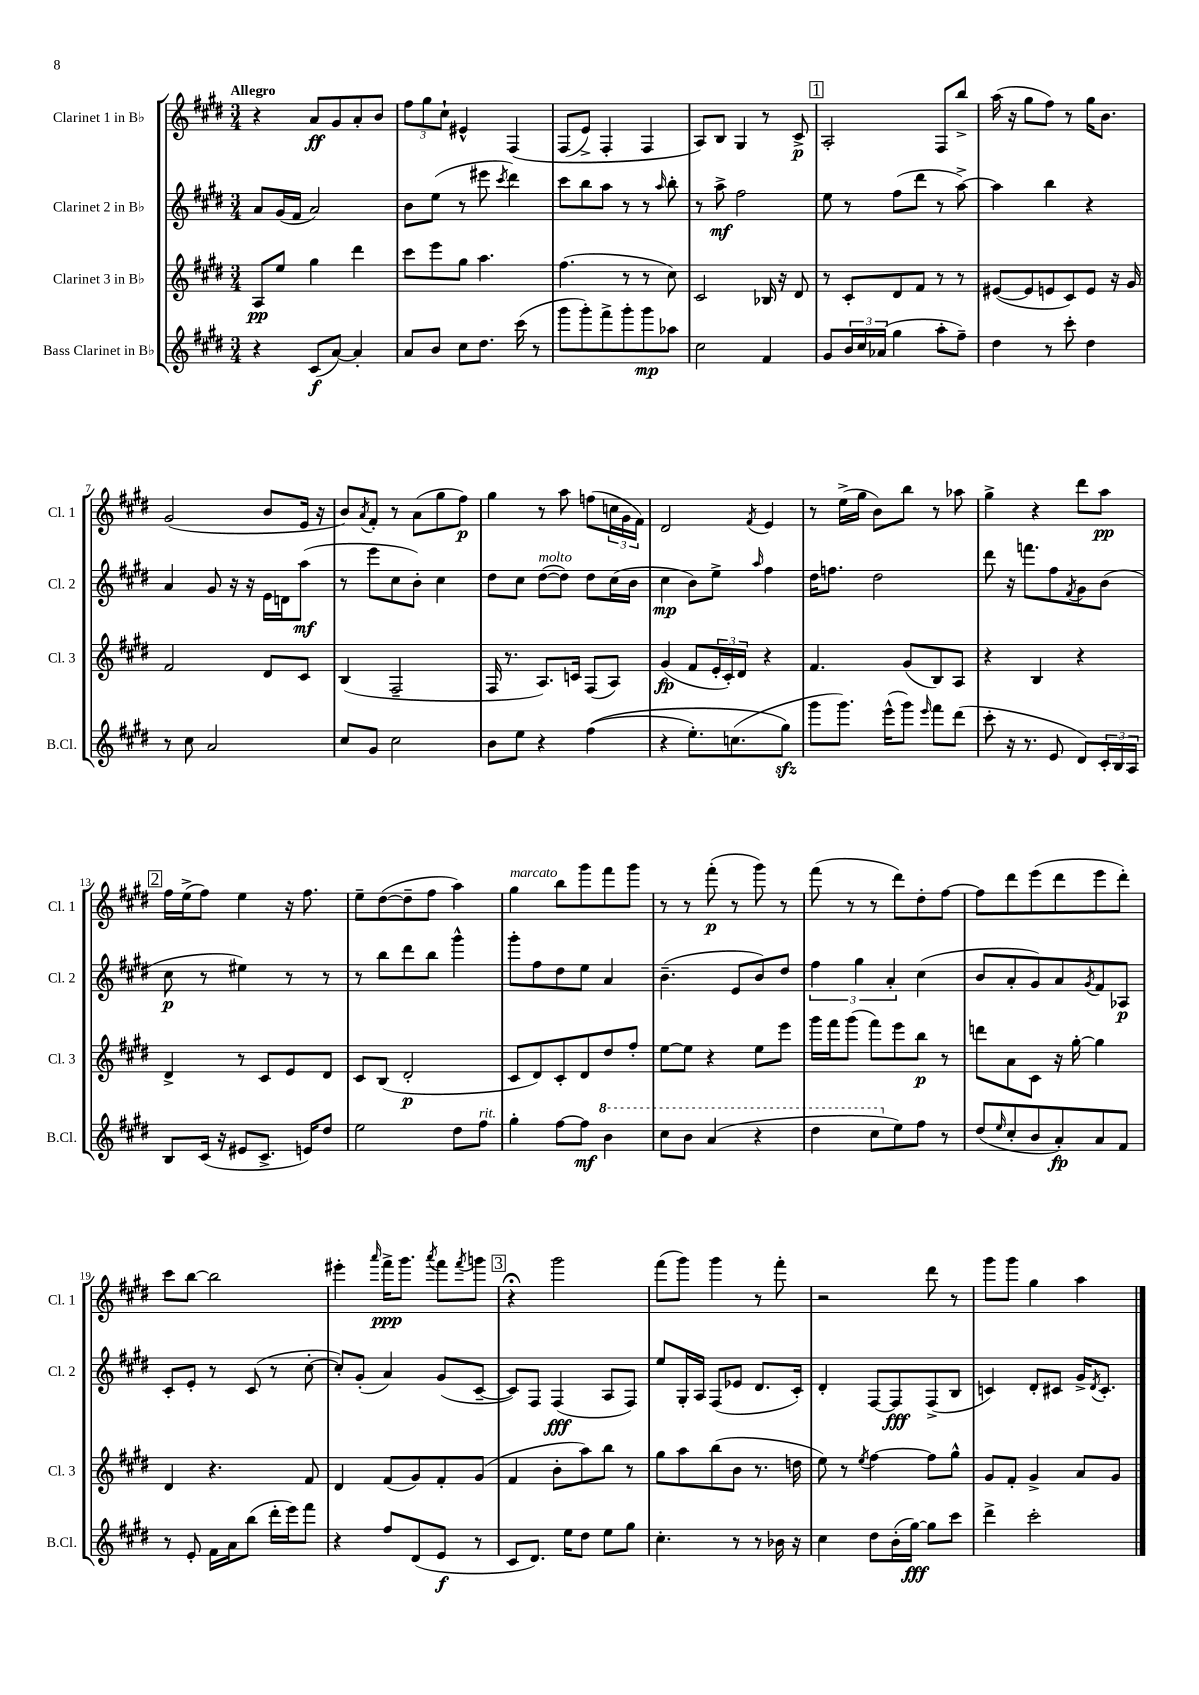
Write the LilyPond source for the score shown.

<<
\new StaffGroup <<
\new Staff = "s0" \with { instrumentName = "Clarinet 1 in Bb" shortInstrumentName = "Cl. 1" } {
    \clef treble \key e \major \numericTimeSignature \time 3/4 \tempo "Allegro"
    r4 a'8\ff gis'8 a'8-. b'8 |
    \tuplet 3/2 { fis''8 gis''8 cis''8-! } eis'4-^ fis4\( |
    fis8( e'8->) fis4-. fis4 |
    a8\) b8 gis4 r8 cis'8->\p |
    \mark \markup { \box "1" } a2-. fis8 b''8-> |
    a''16( r16 gis''8 fis''8) r8 gis''16 b'8. |
    gis'2( b'8 e'16 r16 |
    b'8) \acciaccatura { a'8 } fis'8-. r8 a'8( gis''8 fis''8\p) |
    gis''4 r8 a''8 f''8( \tuplet 3/2 { c''16 gis'16 fis'16) } |
    dis'2 \acciaccatura { fis'8 } e'4 |
    r8 e''16->( gis''16 b'8) b''8 r8 aes''8 |
    gis''4-> r4 dis'''8 a''8\pp |
    \mark \markup { \box "2" } fis''16 e''16->( fis''8) e''4 r16 fis''8. |
    e''8-- dis''8~( dis''8-- fis''8 a''4) |
    gis''4^\markup { \italic "marcato" } b''8 gis'''8 fis'''8 gis'''8 |
    r8 r8 fis'''8-.\p( r8 gis'''8) r8 |
    fis'''8( r8 r8 dis'''8) dis''8-. fis''8~ |
    fis''8 dis'''8 e'''8( dis'''8 e'''8 dis'''8-.) |
    cis'''8 b''8~ b''2 |
    eis'''4-. \grace { a'''16 } fis'''16->\ppp gis'''8. \acciaccatura { a'''8 } fis'''8 \acciaccatura { fis'''8 } g'''8 |
    \mark \markup { \box "3" } r4\fermata gis'''2 |
    fis'''8( gis'''8) gis'''4 r8 fis'''8-. |
    r2 dis'''8 r8 |
    gis'''8 gis'''8 gis''4 a''4 \bar "|." |
}
\new Staff = "s1" \with { instrumentName = "Clarinet 2 in Bb" shortInstrumentName = "Cl. 2" } {
    \clef treble \key e \major \numericTimeSignature \time 3/4
    a'8 gis'16( fis'16 a'2) |
    b'8 e''8( r8 eis'''8 \acciaccatura { cis'''8 } dis'''4) |
    cis'''8 b''8 a''8 r8 r8 \grace { a''16 } b''8-. |
    r8 a''8->\mf fis''2 |
    \mark \markup { \box "1" } e''8 r8 fis''8( dis'''8 r8 a''8~->) |
    a''4 b''4 r4 |
    a'4 gis'8 r16 r16 e'16 d'16 a''8\mf( |
    r8 e'''8 cis''8 b'8-.) cis''4 |
    dis''8 cis''8 dis''8~^\markup { \italic "molto" }( dis''8) dis''8 cis''16( b'16 |
    cis''4\mp b'8) e''8-> \grace { a''16 } fis''4 |
    dis''16 f''8. dis''2 |
    dis'''8 r16 f'''8. fis''8 \acciaccatura { fis'8 } gis'8 b'8( |
    \mark \markup { \box "2" } cis''8\p r8 eis''4) r8 r8 |
    r8 b''8 dis'''8 b''8 gis'''4-^ |
    gis'''8-. fis''8 dis''8 e''8 a'4 |
    b'4.--( e'8 b'8) dis''8 |
    \tuplet 3/2 { fis''4 gis''4 a'4-. } cis''4( |
    b'8 a'8-. gis'8) a'8 \acciaccatura { gis'8 } fis'8 aes8\p |
    cis'8-. e'8-. r8 cis'8( r8 cis''8~-. |
    cis''8-.) gis'8-.( a'4) gis'8( cis'8~-- |
    \mark \markup { \box "3" } cis'8) fis8 fis4\fff( a8 fis8) |
    e''8 gis16-. a16 fis8( ees'8 dis'8. cis'16-.) |
    dis'4-. fis8~ fis8\fff fis8->( b8 |
    c'4) dis'8-. cis'8 gis'16-> \acciaccatura { dis'8 } cis'8.-. \bar "|." |
}
\new Staff = "s2" \with { instrumentName = "Clarinet 3 in Bb" shortInstrumentName = "Cl. 3" } {
    \clef treble \key e \major \numericTimeSignature \time 3/4
    a8\pp e''8 gis''4 dis'''4 |
    cis'''8 e'''8 gis''8 a''4. |
    fis''4.( r8 r8 cis''8) |
    cis'2 bes16 r16 dis'8 |
    \mark \markup { \box "1" } r8 cis'8-. dis'8 fis'8 r8 r8 |
    eis'8~( eis'8 e'8 cis'8) e'8 r16 gis'16 |
    fis'2 dis'8 cis'8 |
    b4( fis2-- |
    fis16 r8. a8.) c'16 fis8( a8) |
    gis'4\fp( fis'8 \tuplet 3/2 { e'16-. cis'16-.) dis'16 } r4 |
    fis'4. gis'8( b8) a8 |
    r4 b4 r4 |
    \mark \markup { \box "2" } dis'4-> r8 cis'8 e'8 dis'8 |
    cis'8 b8( dis'2-.\p |
    cis'8 dis'8) cis'8-. dis'8 dis''8 fis''8-. |
    e''8~ e''8 r4 e''8 e'''8 |
    gis'''16 fis'''16 gis'''8( fis'''8) e'''8 b''8\p r8 |
    d'''8 a'8 cis'8 r16 gis''16~-. gis''4 |
    dis'4 r4. fis'8 |
    dis'4 fis'8( gis'8) fis'8-. gis'8( |
    \mark \markup { \box "3" } fis'4 b'8-. a''8) b''8 r8 |
    gis''8 a''8 b''8( b'8 r8. d''16 |
    e''8) r8 \acciaccatura { e''8 } fis''4~ fis''8 gis''8-^ |
    gis'8 fis'8-. gis'4-> a'8 gis'8 \bar "|." |
}
\new Staff = "s3" \with { instrumentName = "Bass Clarinet in Bb" shortInstrumentName = "B.Cl." } {
    \clef treble \key e \major \numericTimeSignature \time 3/4
    r4 cis'8\f( a'8~) a'4-. |
    a'8 b'8 cis''8 dis''8. cis'''16( r8 |
    gis'''8 gis'''8-.) fis'''8-> gis'''8-. gis'''8\mp aes''8 |
    cis''2 fis'4 |
    \mark \markup { \box "1" } gis'8 \tuplet 3/2 { b'16 cis''16 aes'16( } gis''4 a''8-. fis''8--) |
    dis''4 r8 cis'''8-. dis''4 |
    r8 cis''8 a'2 |
    cis''8 gis'8 cis''2 |
    b'8 e''8 r4 fis''4(\( |
    r4 e''8.-.) c''8.( gis''8\sfz\) |
    gis'''8 gis'''8.) e'''16-^( gis'''8) \grace { e'''16 } fis'''8 dis'''8( |
    cis'''8-. r16 r8. e'8 dis'8) \tuplet 3/2 { cis'16-. b16 a16 } |
    \mark \markup { \box "2" } b8 cis'16( r16 eis'8 cis'8.-> e'16) dis''8 |
    e''2 dis''8 fis''8^\markup { \italic "rit." } |
    gis''4-. fis''8~ fis''8\mf \ottava #1 b''4 |
    cis'''8 b''8 a''4( r4 |
    dis'''4 cis'''8 \ottava #0 e''8) fis''8 r8 |
    dis''8( \grace { e''16 } cis''8-. b'8 a'8-.\fp) a'8 fis'8 |
    r8 e'8-. fis'16 a'16 b''8( dis'''16-. e'''16) fis'''8 |
    r4 fis''8 dis'8( e'8\f r8 |
    \mark \markup { \box "3" } cis'8 dis'8.) e''16 dis''8 e''8 gis''8 |
    cis''4.-. r8 r8 bes'16 r16 |
    cis''4 dis''8 b'16-.( gis''16~\fff) gis''8 cis'''8 |
    dis'''4-> cis'''2-. \bar "|." |
}
>>
>>
